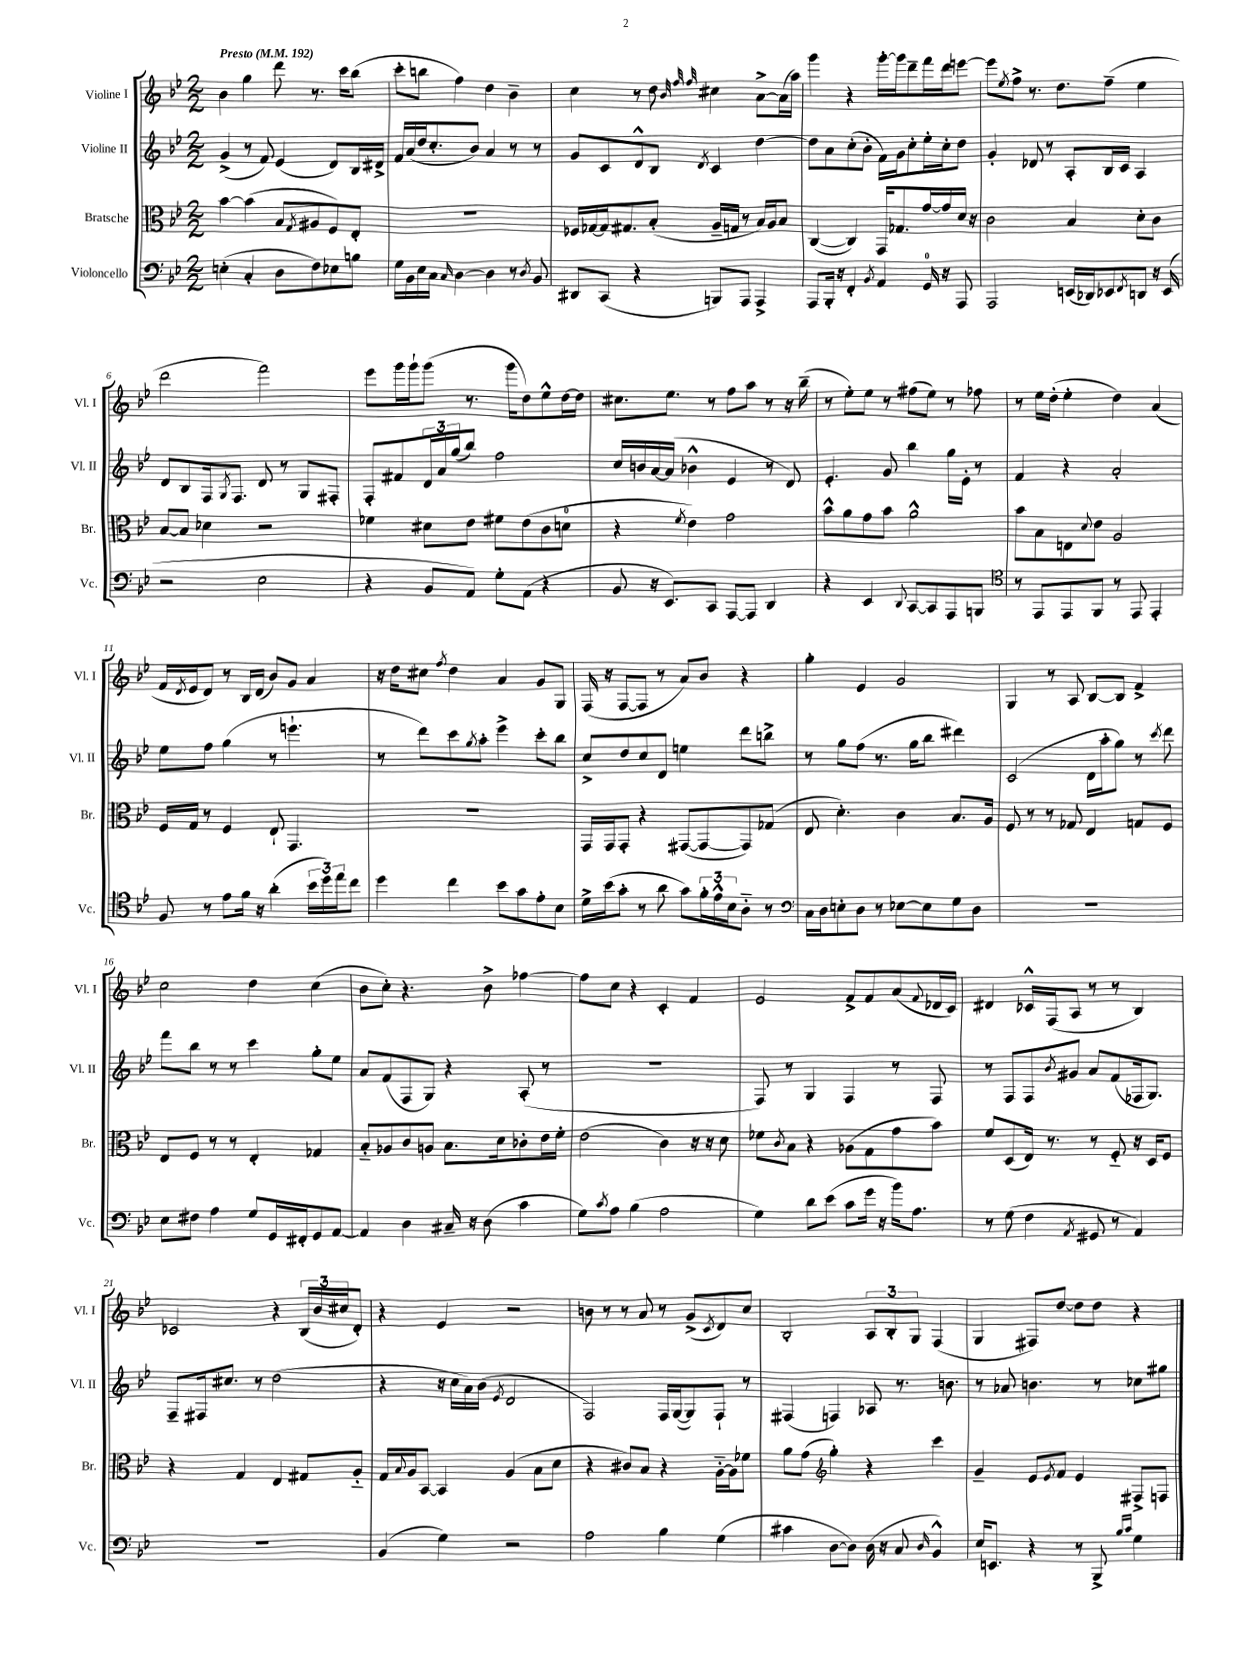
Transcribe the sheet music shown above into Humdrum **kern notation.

**kern	**kern	**kern	**kern
*staff4	*staff3	*staff2	*staff1
*clefF4	*clefC3	*clefG2	*clefG2
*k[b-e-]	*k[b-e-]	*k[b-e-]	*k[b-e-]
*M2/2	*M2/2	*M2/2	*M2/2
*MM192	*MM192	*MM192	*MM192
(4E'	[4b-	(4g^	4b-
4C'	(4b-]	8r	4gg
.	.	8f)	.
8D	8B-	(4e-	8ddd
.	8qG	.	.
8F)	8A#	.	8.r
8E-	8F)	8d)	.
.	.	.	16ccc
8B	8E-'	16B-	(8bb-
.	.	16d#^	.
=	=	=	=
16G	1r	16f	8ccc'
16BB-	.	(16a	.
16E-	.	16dd	8bb
16C	.	8.cc'	.
16qqC	.	.	.
[4D	.	.	4ff)
.	.	8b-)	.
4D]	.	4a	4dd
8r	.	8r	4b-~
8qD	.	.	.
8BB-	.	8r	.
=	=	=	=
8DD#	16F-	8g	4cc
.	[16G-	.	.
(8CC	16G-]	8c	.
.	8.G#	.	.
4r	.	8d^^	8r
.	(8B-'	8B-	8dd
.	.	.	32qqb-
.	.	.	32qqff
.	.	8qd	32qqff
8BBB)	16A~	4c	4cc#
.	16G	.	.
8AAA	8r	.	.
4AAA^	16B-)	[4dd	[8a^
.	16A	.	.
.	8B-	.	(16a]
.	.	.	16aa)
=	=	=	=
8AAA	([4C	8dd]	4ggg
16BBB-'	.	8a	.
16r	.	.	.
4FF'	4C])	(8cc'	4r
.	.	8b-'	.
8qBB-	.	.	.
4AA	16GG	16f)	[16ggg'
.	8.G-	16g	16ggg]
.	.	8cc'	8ddd~
16GG	[16g	16ee-'	16fff
16r	16g]	16cc'	16ddd
8AAA	16d	8dd	[8eee
.	16r	.	.
=	=	=	=
2AAA	2c	4g'	8eee]
.	.	.	8qee-
.	.	.	8ff^
.	.	8d-	8.r
.	.	8r	.
.	.	.	8.dd
(16EE	4B-	8A'	.
16DD-)	.	.	.
8EE-	.	16B-	(8ff~
.	.	16c	.
8qFF	.	.	.
8DD	8d'	4A	4ee-
16r	8c	.	.
(16EE-	.	.	.
=	=	=	=
2r	[8B-	8d	2ddd
.	8B-]	8B-	.
.	4d-	16F	.
.	.	8qG	.
.	.	8.F	.
2E-	2r	8d	2fff)
.	.	8r	.
.	.	8G	.
.	.	8F#'	.
=	=	=	=
4r	4f-	8F'	8eee-
.	.	8f#	16ggg
.	.	.	16ggg`
8BB-	8d#	24d	(8ggg
.	.	24a	.
.	.	(24gg	.
8AA)	8e-	8bb-)	8.r
8G'	8f#	2ff	.
.	.	.	16ggg
(8AA	(8e-	.	8dd)
4r	8c	.	8ee-^^
.	8d	.	[16dd
.	.	.	16dd]
=	=	=	=
8BB-	4r	16cc	8.cc#
.	.	16b	.
16r	.	[16a	.
8.EE-)	.	(16a]	8.ee-
.	8qf	.	.
.	4e-)	4b-^^	.
8CC	.	.	8r
[8AAA	2g	4e-	8ff
8AAA]	.	.	8aa
4DD	.	8r	8r
.	.	8d)	16r
.	.	.	(16bb-~
=	=	=	=
4r	8b-^^	4.e-'	8r
.	8a	.	8ee-')
4EE-	8g	.	8ee-
.	8b-	8g	8r
8qqDD	.	.	.
[8CC	2a^^	4bb-	(8ff#
8CC]	.	.	8ee-)
8AAA	.	16gg	8r
.	.	16e-'	.
8BBB	.	8r	8ff-
=	=	=	=
*clefC4	*	*	*
8r	8b-	4f	8r
8EE-	8B-	.	16ee-
.	.	.	(16dd'
8EE-	8E	4r	4ee-'
.	8qqd	.	.
8FF	8e-	.	.
8r	2A	2a'	4dd)
8EE-	.	.	.
4EE-'	.	.	(4a
=	=	=	=
8F	16F	8ee-	16f
.	.	.	8qd
.	16G	.	16e-
8r	8r	8ff	8d)
8e-	4F	(4gg	8r
16f	.	.	16B-
16r	.	.	(16d
(4a'	8E-`	8r	8b-)
.	4.GG	4.eee`	8g
24b-	.	.	4a
24dd)	.	.	.
24ee-	.	.	.
8cc	.	.	.
=	=	=	=
4dd	1r	8r	16r
.	.	.	16dd
.	.	8ddd)	8cc#
.	.	.	8qff
4cc	.	8ccc	4dd
.	.	8qgg	.
.	.	8aa'	.
8b-	.	4eee-^	4a
8g	.	.	.
8e-'	.	8ccc'	8g
8B-	.	8bb-	8G
=	=	=	=
16d^	16GG	8cc^	(16F
(16b-	16GG	.	16r
8g'	8GG'	8dd	[8F
8r	4r	8cc	8F]
8a	.	8d	8r
8g)	([8GG#	4ee	8a)
24f'	8GG#_	.	8b-
24e-^^	.	.	.
24B-	.	.	.
8A'~	8GG#])	8ddd	4r
8r	(8G-	8bb^	.
=	=	=	=
*clefF4	*	*	*
16C	8E-	8r	4gg'
16D	.	.	.
8E'	4.d')	8gg	.
8D	.	(8ff	4e-
8r	.	8.r	.
[8E-	4c	.	2g
.	.	16gg	.
8E-]	.	8bb-	.
8G	8.B-	4ddd#)	.
8D	.	.	.
.	16A	.	.
=	=	=	=
1r	8F	(2c	4G
.	8r	.	.
.	8r	.	8r
.	8G-	.	8A
.	4E-	16d	[8B-
.	.	16aa'	.
.	.	8gg)	8B-]
.	8G	8r	4f^
.	.	8qccc	.
.	8F	8ddd	.
=	=	=	=
8E-	8E-	8fff	2cc
8F#	8F	8bb-	.
4A	8r	8r	.
.	8r	8r	.
8G	4E-'	4ccc	4dd
16GG	.	.	.
16FF#'	.	.	.
8GG	4G-	8gg'	(4cc
[8AA	.	8ee-	.
=	=	=	=
4AA]	8B-'~	8a	8b-
.	8A-	(8f	8cc')
4D	8c	8F	4.r
.	8A	8G)	.
16C#~	8.B-	4r	.
16r	.	.	.
(8D	.	.	8b-^
.	16d	.	.
4c	8c-'	(8A'	[4ff-
.	16e-	8r	.
.	16f'	.	.
=	=	=	=
8G)	(2e-	1r	8ff-]
8qc	.	.	.
8A	.	.	8cc
(4B-	.	.	4r
2A	4c)	.	4c'
.	16r	.	4f
.	16r	.	.
.	8d	.	.
=	=	=	=
4G)	8f-	8F)	2e-
.	8qc	.	.
.	8B-	8r	.
8d	4r	4G	.
(8e-	.	.	.
8c	(8A-	4F	8f^
16g	8G	.	8f
16r	.	.	.
16b-)	8g	8r	(8a
8.A	.	.	.
.	.	.	8qqf
.	8b-)	8F	16d-
.	.	.	16c)
=	=	=	=
8r	8f	8r	4d#
(8G	(8D	8F	.
4F	16E-)	8F	16c-^^
.	8.r	.	(16F
.	.	8qb-	.
.	.	8g#	8A
8qAA	.	.	.
8GG#	8r	8a	8r
8r	8F'~	(8f	8r
4AA)	16r	16F-	4B-)
.	16D	8.G)	.
.	8F	.	.
=	=	=	=
1r	4r	8F~	2c-
.	.	16F#	.
.	.	8.cc#	.
.	4G	.	.
.	.	8r	.
.	4E-	(2dd	4r
.	8G#	.	(24B-
.	.	.	24b-
.	.	.	24cc#
.	8A'~	.	8d')
=	=	=	=
(4BB-	16G	4r	4r
.	8qqB-	.	.
.	16A	.	.
.	[8BB-	.	.
4G)	4BB-]	16r	4e-
.	.	16cc	.
.	.	16a)	.
.	.	(16b-	.
.	.	8qe-	.
2r	(4A	2d	2r
.	8B-	.	.
.	8d	.	.
=	=	=	=
2A	4r	2F)	8b
.	.	.	8r
.	8c#)	.	8r
.	8B-	.	8a
4B-	4r	16F	8r
.	.	([16G	.
.	.	8G])	(8g^
.	.	.	8qc
(4G	[16A'~	8F`	8d)
.	16A]	.	.
.	8f-	8r	8cc
=	=	=	=
4c#	8a	(4F#	2B-'
.	(8g	.	.
*	*clefG2	*	*
[8D	4gg')	4F)	.
8D])	.	.	.
(16D	4r	8A-	12A
16r	.	.	.
.	.	.	12B-'
8C	.	8.r	.
.	.	.	12G
16qqD	.	.	.
4BB-^^)	4ccc	.	(4F
.	.	8.b	.
=	=	=	=
16E-	4g~	8r	4G
8.EE	.	.	.
.	.	8a-	.
4r	8e-	4.b	8F#)
.	8qe-	.	.
.	8f	.	[8dd
8r	4e-	.	8dd]
8BBB-^	.	8r	8dd
16qqB-	.	.	.
16qqc	.	.	.
4G	8F#^	8cc-	4r
.	8F	8gg#	.
==	==	==	==
*-	*-	*-	*-
